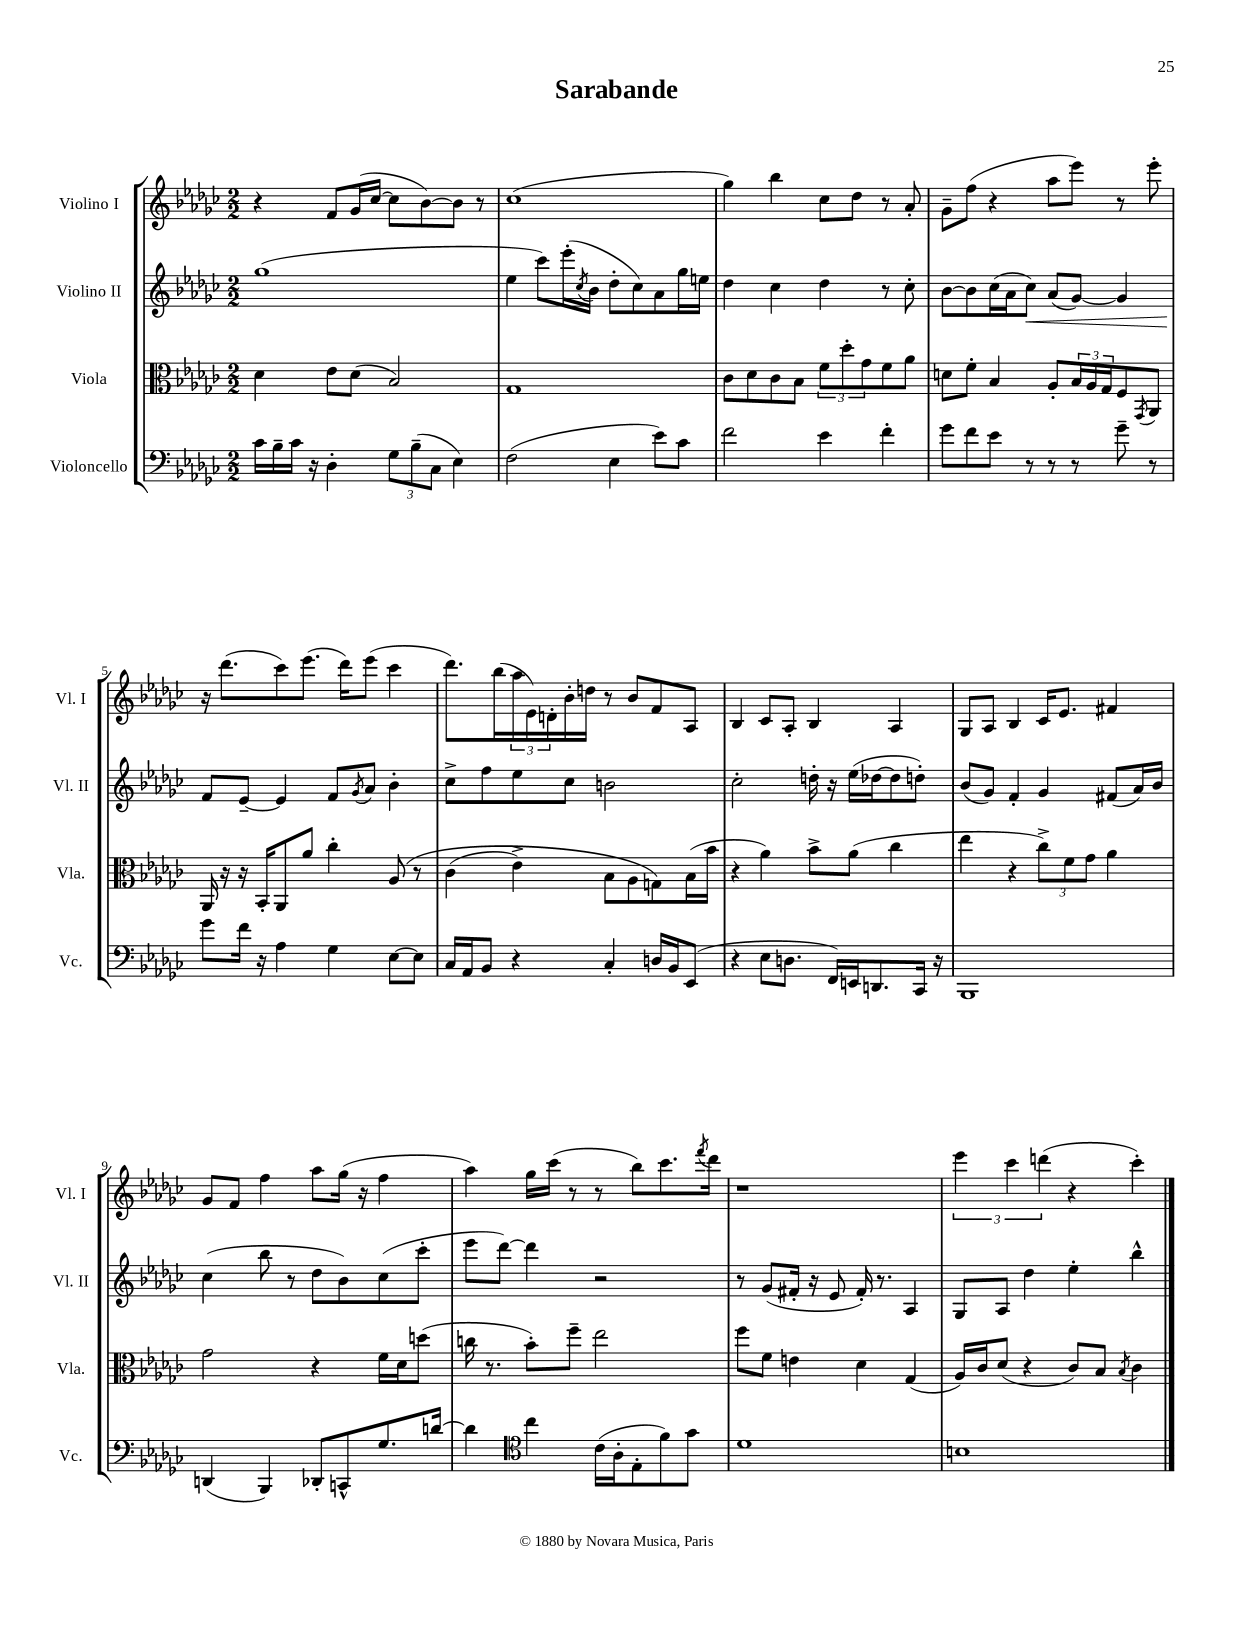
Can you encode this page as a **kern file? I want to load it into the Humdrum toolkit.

**kern	**kern	**kern	**kern
*staff4	*staff3	*staff2	*staff1
*clefF4	*clefC3	*clefG2	*clefG2
*k[b-e-a-d-g-c-]	*k[b-e-a-d-g-c-]	*k[b-e-a-d-g-c-]	*k[b-e-a-d-g-c-]
*M2/2	*M2/2	*M2/2	*M2/2
16c-	4d-	(1gg-	4r
16B-~	.	.	.
16c-	.	.	.
16r	.	.	.
4D-'	8e-	.	8f
.	(8d-	.	(16g-
.	.	.	[16cc-
12G-	2B-)	.	8cc-]
(12B-~	.	.	.
.	.	.	[8b-)
12C-	.	.	.
4E-)	.	.	8b-]
.	.	.	8r
=	=	=	=
(2F	1G-	4ee-	(1cc-
.	.	8ccc-)	.
.	.	(16eee-'	.
.	.	8qcc-	.
.	.	16b-	.
4E-	.	8dd-'	.
.	.	8cc-)	.
8e-)	.	8a-	.
8c-	.	16gg-	.
.	.	16ee	.
=	=	=	=
2f	8c-	4dd-	4gg-)
.	8d-	.	.
.	8c-	4cc-	4bb-
.	8B-	.	.
4e-	12f	4dd-	8cc-
.	12dd-'	.	.
.	.	.	8dd-
.	12g-	.	.
4f'	8f	8r	8r
.	8a-	8cc-'	8a-'
=	=	=	=
8g-	8d	[8b-	8g-~
8f	8f'	8b-]	(8ff
8e-	4B-	(16cc-	4r
.	.	16a-	.
8r	.	8cc-)	.
8r	8A-'	(8a-	8aa-
8r	24B-	[8g-)	8eee-)
.	24A-	.	.
.	24G-	.	.
8g-~	8F	4g-]	8r
.	8qGG-	.	.
8r	8AA-	.	8eee-'
=	=	=	=
8g-	16AA-	8f	16r
.	16r	.	(8.ddd-
16f	16r	[8e-~	.
16r	16BB-'	.	.
4A-	8AA-	4e-]	8ccc-)
.	8a-	.	(8.eee-
4G-	4cc-'	8f	.
.	.	.	16ddd-)
.	.	8qg-	.
.	.	8a-	(8eee-
[8E-	&(8A-	4b-'	4ccc-
8E-]	8r	.	.
=	=	=	=
16C-	(4c-	8cc-^	8.ddd-)
16AA-	.	.	.
8BB-	.	8ff	.
.	.	.	(16bb-
4r	4e-^)	8ee-	24aa-
.	.	.	24e-)
.	.	.	24d'
.	.	8cc-	16b-'
.	.	.	16dd
4C-'	8B-	2b	8r
.	8A-	.	8b-
16D	8G&)	.	8f
16BB-	.	.	.
(8EE-	(16B-	.	8A-
.	16b-	.	.
=	=	=	=
4r	4r	2cc-'	4B-
8E-	4a-)	.	8c-
8.D	.	.	8A-'
.	8b-^	16dd'	4B-
16FF)	.	16r	.
16EE	(8a-	(16ee-	.
8.DD	.	[16dd-	.
.	4cc-	8dd-]	4A-
16CC-	.	8dd')	.
16r	.	.	.
=	=	=	=
1BBB-	4ee-	(8b-	8G-
.	.	8g-)	8A-
.	4r	4f'	4B-
.	12cc-^)	4g-	16c-
.	.	.	8.e-
.	12f	.	.
.	12g-	.	.
.	4a-	(8f#	4f#
.	.	16a-)	.
.	.	16b-	.
=	=	=	=
(4DD	2g-	(4cc-	8g-
.	.	.	8f
4BBB-)	.	8bb-	4ff
.	.	8r	.
8DD-'	4r	8dd-	8aa-
8CC^^	.	8b-)	(16gg-
.	.	.	16r
8.G-	16f	(8cc-	4ff
.	16d-	.	.
.	(8dd	8ccc-'	.
[16d	.	.	.
=	=	=	=
4d]	16cc	8eee-	4aa-)
.	8.r	.	.
.	.	[8ddd-)	.
*clefC4	*	*	*
4cc-	8b-')	4ddd-]	16gg-
.	.	.	(16ccc-
.	8ff~	.	8r
(16c-	2ee-	2r	8r
16A-'	.	.	.
8E-'	.	.	8bb-)
8f)	.	.	8.ccc-
8g-	.	.	.
.	.	.	8qfff
.	.	.	16ddd-
=	=	=	=
1d-	8ff	8r	1r
.	8f	(8g-	.
.	4e	16f#'	.
.	.	16r	.
.	.	8e-	.
.	4d-	16f#')	.
.	.	8.r	.
.	(4G-	4A-	.
=	=	=	=
1B	16A-)	8G-	6eee-
.	16c-	.	.
.	(8d-	8A-	.
.	.	.	6ccc-
.	4r	4dd-	.
.	.	.	(6ddd
.	8c-)	4ee-'	4r
.	8B-	.	.
.	8qB-	.	.
.	4c-	4bb-^^	4ccc-')
==	==	==	==
*-	*-	*-	*-
